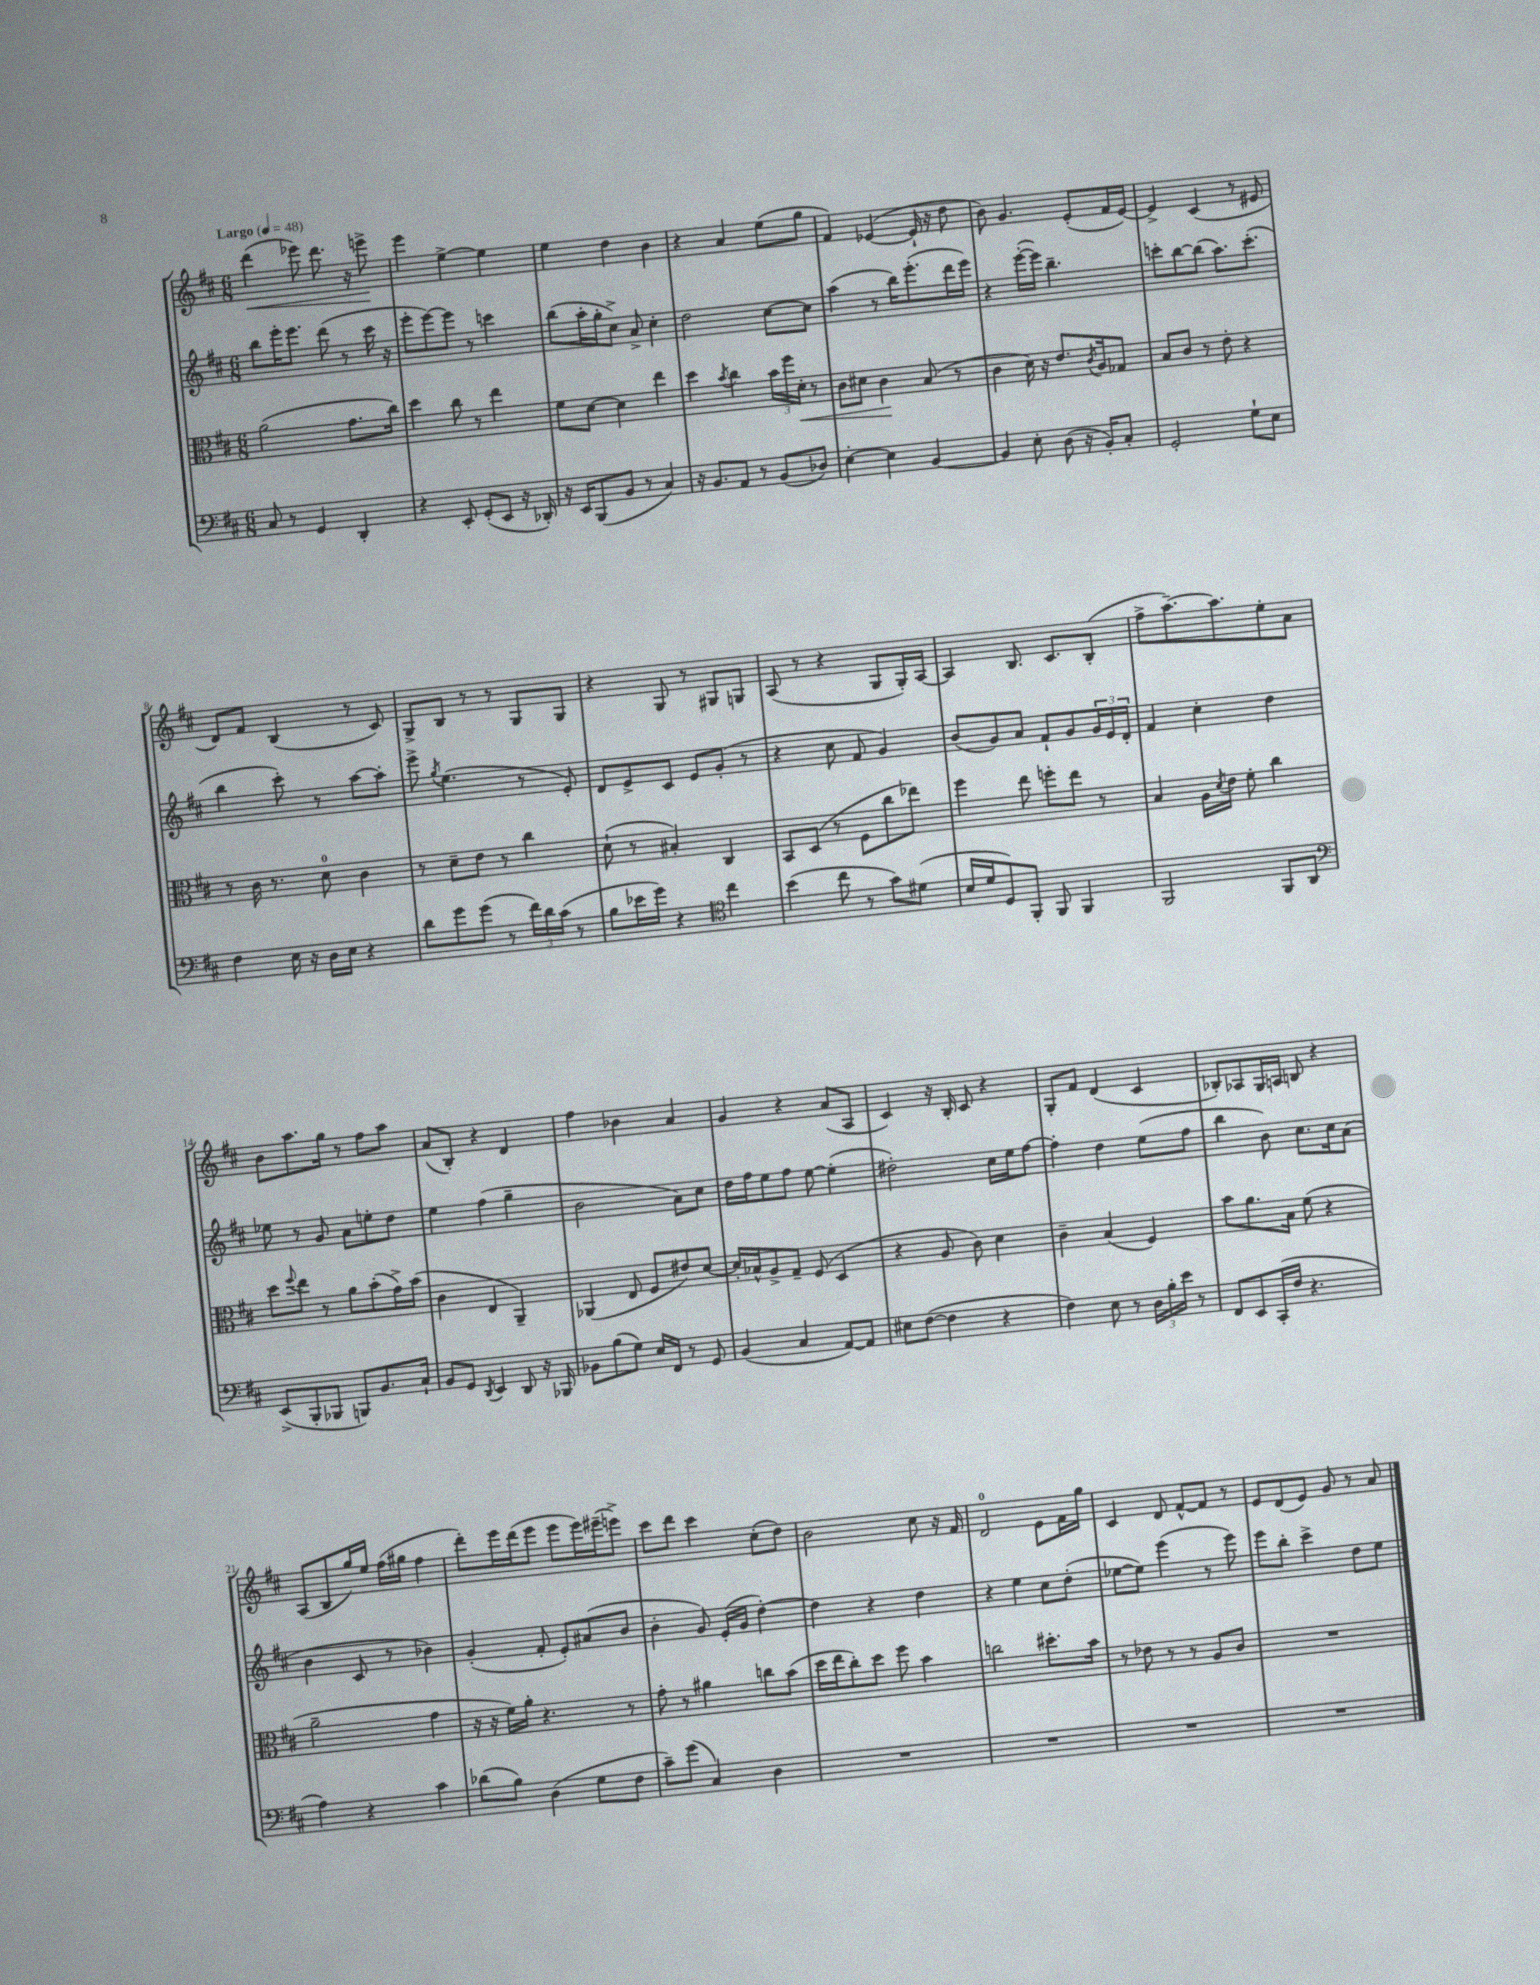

**kern	**kern	**dynam	**kern	**kern	**dynam
*part4	*part3	*part3	*part2	*part1	*part1
*staff4	*staff3	*staff3	*staff2	*staff1	*staff1
*clefF4	*clefC3	*	*clefG2	*clefG2	*
*k[f#c#]	*k[f#c#]	*	*k[f#c#]	*k[f#c#]	*
*M6/8	*M6/8	*	*M6/8	*M6/8	*
*MM48	*MM48	*	*MM48	*MM48	*
=1	=1	=1	=1	=1	=1
!	!	!	!	!LO:TX:a:B:t=Largo	!
!	!	!	!	!	!LO:HP:b
8C#/	(2a\	.	8bb\L	(4ddd\	<
8r	.	.	16eee'\K	.	.
.	.	.	8.eee\J	.	.
4GG/	.	.	.	8eee-X\)	.
.	.	.	(8ddd\	8.ddd\	.
4DD'/	8.g\L	.	8r	.	.
.	.	.	.	16r	.
.	.	.	16ccc#\	8eeen^\	.
.	16cc#\Jk)	.	16r	.	.
.	.	.	.	.	[
=2	=2	=2	=2	=2	=2
4r	4dd\	.	8eee'\L	4eee\	.
.	.	.	[8eee\)	.	.
8EE'/	8cc#\	.	8eee\J]	[4ee^\	.
(8GG'/L	8r	.	8r	.	.
8EE/J	4ee\	.	4cccn\	4ee\]	.
16r	.	.	.	.	.
16DD-X'/)	.	.	.	.	.
=3	=3	=3	=3	=3	=3
16r	8f#\L	.	(8bb\L	4ee\	.
16EE/KL	.	.	.	.	.
(8BBB/	[8d\J	.	16aa'\L	.	.
.	.	.	16gg'\J	.	.
8BB/J	4d\]	.	8cc#^\J)	4dd\	.
8r	.	.	8a^/	.	.
4C#/)	4ee\	.	4cc#'\	4b\	.
=4	=4	=4	=4	=4	=4
16r	4dd\	.	2dd\	4r	.
8.BB/L	.	.	.	.	.
.	8qb/	.	.	.	.
8AA/J	4cc#\	.	.	4a/	.
8r	.	.	.	.	.
(8BB/L	24b\LL	.	[8cc#\L	(8ee\L	.
.	24ff#\	.	.	.	.
!	!	!LO:HP:b	!	!	!
.	24d'\JJ	<	.	.	.
8D-X/J)	8r	.	8cc#\J]	8gg\J	.
=5	=5	=5	=5	=5	=5
[4E'\	8c#\L	.	(4aa\	4f#/)	.
.	8d#X\J	.	.	.	.
4E\]	4c#\	.	8r	([4e-X/	.
.	.	.	16bb\KL)	.	.
.	.	.	(8.eee'\	.	.
[4BB/	(8B/	[	.	16e-`/]	.
.	.	.	.	16r	.
.	8r	.	16ddd\L	8dd\	.
.	.	.	16eee\JJ)	.	.
=6	=6	=6	=6	=6	=6
4BB/]	4c#\	.	4r	8b\)	.
.	.	.	.	4.g/	.
8E'\	16d\)	.	([16eee'\LL	.	.
.	16r	.	16eee\JJ])	.	.
(8D\	8.e/L	.	4.bb~\	.	.
16r	.	.	.	(8e'/L	.
.	8qc#/	.	.	.	.
16BB'/KL)	16A/k	.	.	.	.
8C#'/J	8G-X/J	.	.	16f#/L	.
.	.	.	.	[16e/JJ)	.
=7	=7	=7	=7	=7	=7
2GG'/	8B/L	.	8cccn'\L	4e^/]	.
.	8c#/J	.	[8bb\	.	.
.	8r	.	(8bb\J]	(4c#/	.
.	8e'\	.	8.aa\L)	.	.
8G`\L	4r	.	.	8r	.
.	.	.	(8.ccc'\J	.	.
8E\J	.	.	.	8e#X/	.
!!LO:LB:g=z
=8	=8	=8	=8	=8	=8
4F#\	8r	.	4bb\	8d/L)	.
.	16c#\	.	.	8f#/J	.
.	8.r	.	.	.	.
16E\	.	.	8ccc#'\)	(4B/	.
16r	.	.	.	.	.
16D\LL	8d\	.	8r	.	.
16E\JJ	.	.	.	.	.
4r	4c#\	.	[8aa\L	8r	.
.	.	.	8aa'\J]	8c#/)	.
=9	=9	=9	=9	=9	=9
8d\L	8r	.	8eee^\	8G^/L	.
.	.	.	8qgg/	.	.
8g\	8d~\L	.	(4.ee\	8B/J	.
(8g\J	8e\J	.	.	8r	.
8r	8r	.	.	8r	.
24f#\LL)	4cc#\	.	8r	8G/L	.
24d\	.	.	.	.	.
(24c#\JJ	.	.	.	.	.
8r	.	.	8e'/)	8G/J	.
=10	=10	=10	=10	=10	=10
8B\L	(8d`\	.	8d/L	4r	.
16e-X\L	8r	.	8e^/	.	.
16g\JJ)	.	.	.	.	.
4r	4B#X'/)	.	8c#/J	8G/	.
.	.	.	8e/L	8r	.
*clefC4	*	*	*	*	*
4cc#\	4C#/	.	(8g'/J	8G#X/L	.
.	.	.	8r	8Gn/J	.
=11	=11	=11	=11	=11	=11
(4b\	8BB/L	.	4r	(8A/	.
.	(8D/J	.	.	8r	.
8cc#\	8r	.	8cc#\	4r	.
8r	8F#\L	.	8f#/	.	.
8g\L)	8cc#\	.	4g/)	8G/L	.
(8d#X\J	8ee-X\J)	.	.	16G'/L)	.
.	.	.	.	[16A/JJ	.
=12	=12	=12	=12	=12	=12
16B/LL	4ff#\	.	(8b/L	4A/]	.
16d/J	.	.	.	.	.
8D/)	.	.	8g/)	.	.
8FF#'/J	8ee\	.	8a/J	8.B/	.
8FF#/	8ffn'\L	.	8f#`/L	.	.
.	.	.	.	8.c#/L	.
4FF#/	8ee\J	.	8g/	.	.
.	8r	.	24g/L	(8B'/J	.
.	.	.	24e/	.	.
.	.	.	24d'/JJ	.	.
=13	=13	=13	=13	=13	=13
2FF#/	4B/	.	4f#/	8ff#^\L	.
.	.	.	.	[8.aa~\)	.
.	16A\LL	.	4cc#'\	.	.
.	8qd/	.	.	.	.
.	16e\JJ	.	.	8.aa\]	.
.	8f#'\	.	.	.	.
8FF#/L	4cc#\	.	4dd\	8ee'\	.
8AA/J	.	.	.	8a\J	.
!!LO:LB:g=z
=14	=14	=14	=14	=14	=14
*clefF4	*	*	*	*	*
(8EE^/L	8dd\L	.	8ee-X\	8b\L	.
.	8qqff#/	.	.	.	.
8BBB'/	8ee\J	.	8r	8.aa\	.
8BBB-X/J	8r	.	8g/	.	.
.	.	.	.	16gg\Jk	.
8BBBn/L)	8a\L	.	8a\L	8r	.
8.BB/	(8b'\	.	8een'\	8ff#\L	.
.	16g^\L)	.	8dd\J	8aa\J	.
16C#`/Jk	(16b\JJ	.	.	.	.
=15	=15	=15	=15	=15	=15
8BB/L	4c#\	.	4ee\	(8a/L	.
8GG/J	.	.	.	8B'/J)	.
8qDD/	.	.	.	.	.
4EE/	4E/	.	(4ff#\	4r	.
8DD/	4AA~/)	.	4gg~\	4d/	.
16r	.	.	.	.	.
16BBB-X/	.	.	.	.	.
=16	=16	=16	=16	=16	=16
8BB-X\L	(4AA-X/	.	2b\	4ff#\	.
(8B\	.	.	.	.	.
8G\J)	8E/	.	.	4b-X\	.
16E/LL	8F#/L	.	.	.	.
16FF#/JJ	.	.	.	.	.
8r	8e#X/)	.	8a\L)	4a/	.
8GG/	[8d/J	.	8cc#\J	.	.
=17	=17	=17	=17	=17	=17
(4BB/	16d'/LL]	.	16dd\LL	4g/	.
.	16B-X^^/J	.	16ff#\J	.	.
.	8A^/	.	8ee\	.	.
4C#/	8G~/J	.	8ff#\J	4r	.
.	(8F#/	.	[8ee\	.	.
[8AA/L)	4D/	.	(4ee'\]	(8a/L	.
8AA/J]	.	.	.	8A/J	.
=18	=18	=18	=18	=18	=18
8E#X\L	4r	.	2dd#X'\)	4c#/)	.
([8F#\J	.	.	.	.	.
4F#\]	8A/	.	.	16r	.
.	.	.	.	16B'/	.
.	8c#\)	.	.	8c#/	.
4r	4d\	.	16cc#\LL	4r	.
.	.	.	16ee\J	.	.
.	.	.	[8ff#\J	.	.
=19	=19	=19	=19	=19	=19
4F#\)	4c#~\	.	4ff#'\]	8G'/L	.
.	.	.	.	8f#/J	.
8E\	(4B/	.	4dd\	(4d/	.
8r	.	.	.	.	.
24D\LL	4F#/)	.	(8ee\L	4c#/	.
24B'\	.	.	.	.	.
24e\JJ	.	.	.	.	.
8r	.	.	8ff#\J	.	.
=20	=20	=20	=20	=20	=20
8FF#/L	8b\L	.	4bb\	8B-X'/L)	.
8EE/	8.a\	.	.	8A-X/	.
(16CC#'/L	.	.	8b\)	16G/L	.
16F#/JJ	16B\Jk	.	.	16An/JJ	.
4.r	(8f#\	.	8.cc#\L	8Bn/	.
.	4r	.	.	4r	.
.	.	.	16cc#\k	.	.
.	.	.	(8a\J	.	.
!!LO:LB:g=z
=21	=21	=21	=21	=21	=21
4A\)	2a~\	.	4b\	(8A/L	.
.	.	.	.	8B/	.
4r	.	.	8c#/	16gg/L)	.
.	.	.	.	16ee/JJ	.
.	.	.	8r	(16ff#\LL	.
.	.	.	.	16gg#X\JJ	.
4c#\	4g\	.	4b-X\)	4ff#\	.
=22	=22	=22	=22	=22	=22
(8d-X\L	16r	.	(4g'/	8ddd'\L)	.
.	16r	.	.	.	.
8B\J)	16f#\LL)	.	.	16eee\L	.
.	16a'\JJ	.	.	(16ddd\J	.
(4D\	4.r	.	8f#'/	8eee\J	.
.	.	.	8e'/L)	8eee\L	.
8G\L	.	.	(8a#X/	16eee\L)	.
.	.	.	.	(16eee#X~\J	.
8F#\J	8r	.	8b/J	8eeen^\J)	.
=23	=23	=23	=23	=23	=23
8c#~\L)	8g'\	.	4b'\	8ccc#\L	.
(8g\J	8r	.	.	8ddd\J	.
4C#/)	4a#X\	.	8g/)	4ccc#\	.
.	.	.	(16e'/LL	.	.
.	.	.	16g/JJ	.	.
4D\	8ccn\L	.	[4dd'\)	(8cc#'\L	.
.	(8b\J	.	.	8dd\J)	.
=24	=24	=24	=24	=24	=24
2.r	16dd\LL	.	4dd\]	2b\	.
.	16ee\J	.	.	.	.
.	8cc#'\)	.	.	.	.
.	8dd\J	.	4r	.	.
.	8ff#\	.	.	.	.
.	4b\	.	4dd\	8cc#\	.
.	.	.	.	16r	.
.	.	.	.	16f#/	.
=25	=25	=25	=25	=25	=25
2.r	2ccn\	.	4r	2d/	.
.	.	.	4ee\	.	.
.	8.dd#X'\L	.	8cc#\L	8e\L	.
.	.	.	(8dd'\J	16f#\L	.
.	16b\Jk	.	.	16gg\JJ	.
=26	=26	=26	=26	=26	=26
2.r	8r	.	[8ee-X\L	4c#/	.
.	8e-X\	.	8ee-\J])	.	.
.	8r	.	(4eee\	8d/	.
.	8r	.	.	[8f#^^/L	.
.	8A/L	.	8r	8f#/J]	.
.	8c#/J	.	8eee\)	8r	.
=27	=27	=27	=27	=27	=27
2.r	2.r	.	8eee\L	8e/L	.
.	.	.	8bb'\J	(8d/	.
.	.	.	4ccc#^\	8e/J)	.
.	.	.	.	8g/	.
.	.	.	8dd\L	8r	.
.	.	.	8ee\J	8a/	.
==	==	==	==	==	==
*-	*-	*-	*-	*-	*-
